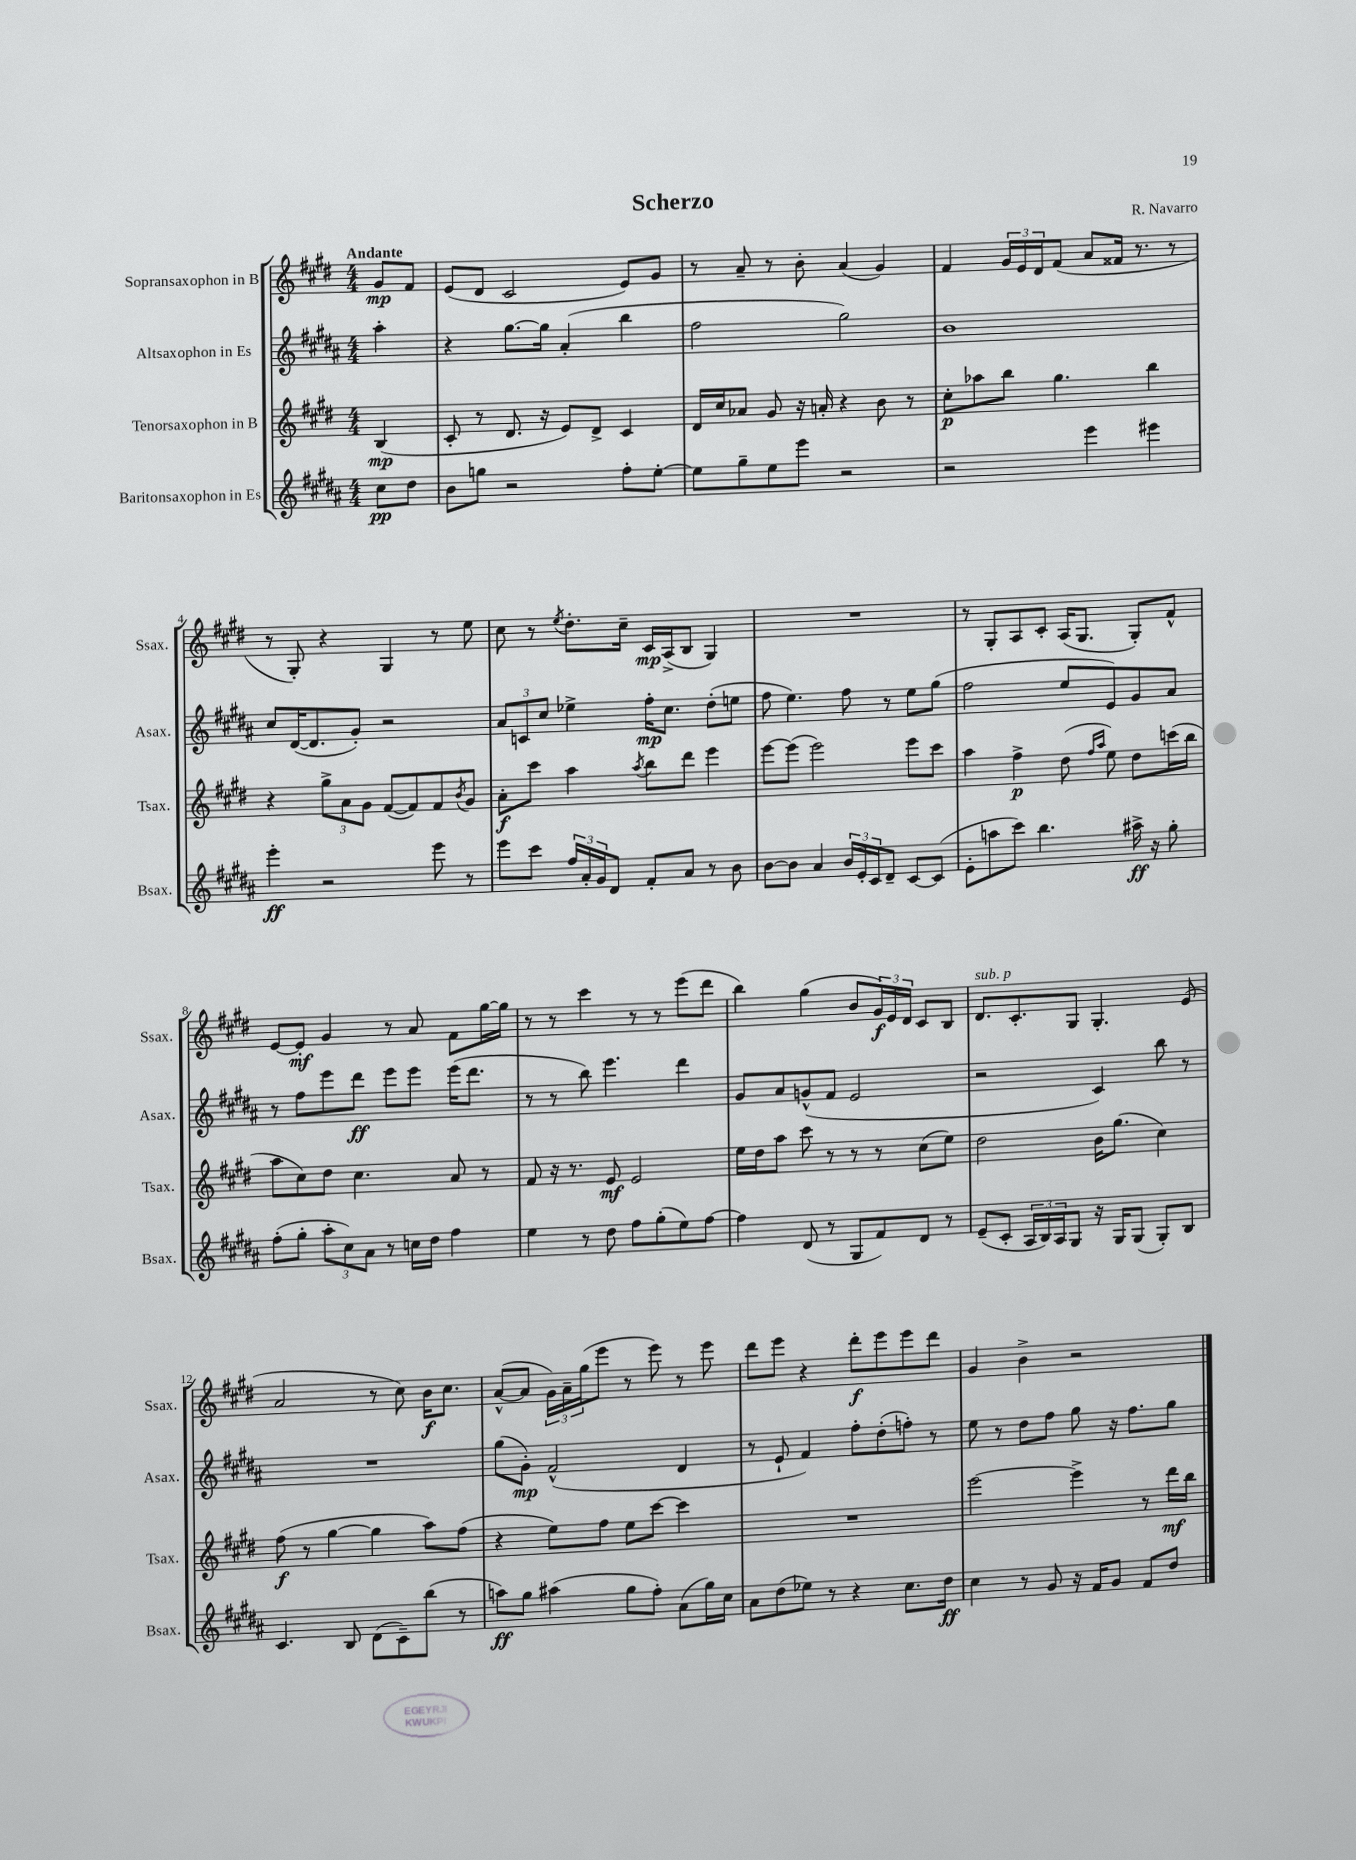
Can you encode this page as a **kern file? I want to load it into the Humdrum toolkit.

**kern	**kern	**kern	**kern
*staff4	*staff3	*staff2	*staff1
*clefG2	*clefG2	*clefG2	*clefG2
*k[f#c#g#d#a#]	*k[f#c#g#d#]	*k[f#c#g#d#a#]	*k[f#c#g#d#]
*M4/4	*M4/4	*M4/4	*M4/4
8cc#	(4B	4aa#'	8g#
8dd#	.	.	8f#
=	=	=	=
8b	8c#'	4r	(8e
8gg	8r	.	8d#
2r	8.d#	[8.gg#	2c#
.	16r	16gg#]	.
.	8e)	(4a#'	.
.	8d#^	.	.
8ff#'	4c#	4bb	8e)
[8ee'	.	.	8g#
=	=	=	=
8ee]	16d#	2ff#	8r
.	16cc#	.	.
8gg#~	8a-	.	8a~
8ee	8g#	.	8r
8eee	16r	.	8b'
.	16a'	.	.
2r	4r	2gg#)	(4a
.	8b	.	4g#)
.	8r	.	.
=	=	=	=
2r	8cc#'	1b	4f#
.	8aa-	.	.
.	8bb	.	24g#
.	.	.	24e
.	.	.	24d#
.	4.gg#	.	(8f#
4eee	.	.	8a
.	.	.	16f##
.	.	.	8.r
4eee#	4bb	.	.
.	.	.	8r
=	=	=	=
4eee'	4r	8cc#	8r
.	.	([16d#	8G#')
.	.	8.d#]	.
2r	12gg#^	.	4r
.	12a	.	.
.	.	8g#')	.
.	12g#	.	.
.	([8f#	2r	4G#
.	8f#])	.	.
8eee	8f#	.	8r
.	8qb	.	.
8r	8g#	.	8ee
=	=	=	=
8eee	8a'	12a#	8cc#
.	.	12c	.
8ccc#	8ccc#	.	8r
.	.	12cc#	.
.	.	.	8qee
24ff#	4aa	4ee-^	8.dd#'
24a#'	.	.	.
24g#	.	.	.
8d#	.	.	.
.	.	.	16cc#~
.	8qaa	.	.
8f#'	8bb	16ff#'	16c#
.	.	8.cc#	(16A^
8a#	8ddd#	.	8B
8r	4eee	(8dd#'	4G#)
8b	.	8ee	.
=	=	=	=
[8b	[8eee	8ff#	1r
8b]	(8eee]	4.ee)	.
4a#	2eee)	.	.
24b	.	8ff#	.
24e'	.	.	.
24c#	.	.	.
8d#~	.	8r	.
[8c#	8eee	8ee	.
(8c#]	8ccc#	(8gg#	.
=	=	=	=
8e'	4aa	2ff#	8r
8aa	.	.	8G#'
8ccc#)	4ff#^	.	8A
4.bb	.	.	8c#'
.	(8dd#	8ee	(16A
.	.	.	8.G#
.	16qqff#	.	.
.	16qqaa	.	.
.	8ee)	8e)	.
16aa#^	8dd#	8g#	8G#')
16r	.	.	.
8gg#'	(16ccc	8a#	8f#^^
.	16bb	.	.
=	=	=	=
(8ff#'	8aa	8r	[8e
8gg#'	8cc#)	8ff#	8e']
12aa#'	8dd#	8eee	4g#
12cc#)	.	.	.
.	4.cc#	8ddd#	.
12a#	.	.	.
8r	.	8eee	8r
16cc	.	8eee	8a
16dd#	.	.	.
4ff#	8a	(16eee	8f#
.	.	8.ddd#	.
.	8r	.	[16gg#
.	.	.	16gg#]
=	=	=	=
4ee	8f#	8r	8r
.	16r	8r	8r
.	8.r	.	.
8r	.	8bb)	4ccc#
8dd#	8e	4.eee	.
8ff#	2e	.	8r
(8gg#'	.	.	8r
8ee)	.	4ddd#	(8eee
[8ff#	.	.	8ddd#
=	=	=	=
4ff#]	16ee	8g#	4bb)
.	16dd#	.	.
.	8aa	8a#	.
(8d#	8ccc#	(8g^^	(4gg#
8r	8r	8f#	.
8G#	8r	2e	8b
8f#)	8r	.	24g#)
.	.	.	24e
.	.	.	24d#
8d#	(8cc#	.	8c#
8r	8ee)	.	8B
=	=	=	=
(8e~	2dd#	2r	8.d#
8c#'	.	.	.
.	.	.	8.c#'
24A#	.	.	.
24B)	.	.	.
24A#	.	.	.
8G#	.	.	8G#
16r	16b	4c#)	4.G#'
16G#	(8.gg#	.	.
(8G#	.	.	.
8G#')	4cc#)	8bb	.
8B	.	8r	(8e
=	=	=	=
4.c#	(8ff#	1r	2a
.	8r	.	.
.	[4gg#	.	.
8B	.	.	.
(8d#	4gg#]	.	8r
8c#~)	.	.	8cc#)
(8bb	8aa)	.	16b
.	.	.	8.cc#
8r	(8ff#	.	.
=	=	=	=
8aa)	4r	(8gg#	([8a^^
8gg#	.	8g#')	8a]
(4aa#	8ee)	(2f#^^	24g#)
.	.	.	24a~
.	.	.	(24gg#
.	8ff#	.	8eee
8gg#	8ee	.	8r
8ff#')	[8ccc#	.	8eee)
(8a#	4ccc#]	4d#	8r
16gg#)	.	.	8eee
16cc#	.	.	.
=	=	=	=
8a#	1r	8r	8ddd#
(8dd#	.	8e`	8eee
8ee-)	.	4f#)	4r
8r	.	.	.
4r	.	8ff#'	8ddd#'
.	.	(8dd#'	8eee
8.cc#	.	8ff')	8eee
.	.	8r	8ddd#
16dd#	.	.	.
=	=	=	=
4cc#	[2eee	8ee	4g#
.	.	8r	.
8r	.	8dd#	4b^
8g#	.	8ff#	.
16r	4eee^]	8gg#	2r
16f#	.	.	.
8g#	.	16r	.
.	.	8.ff#	.
8f#	8r	.	.
8dd#	16ddd#	8gg#	.
.	16bb	.	.
==	==	==	==
*-	*-	*-	*-
